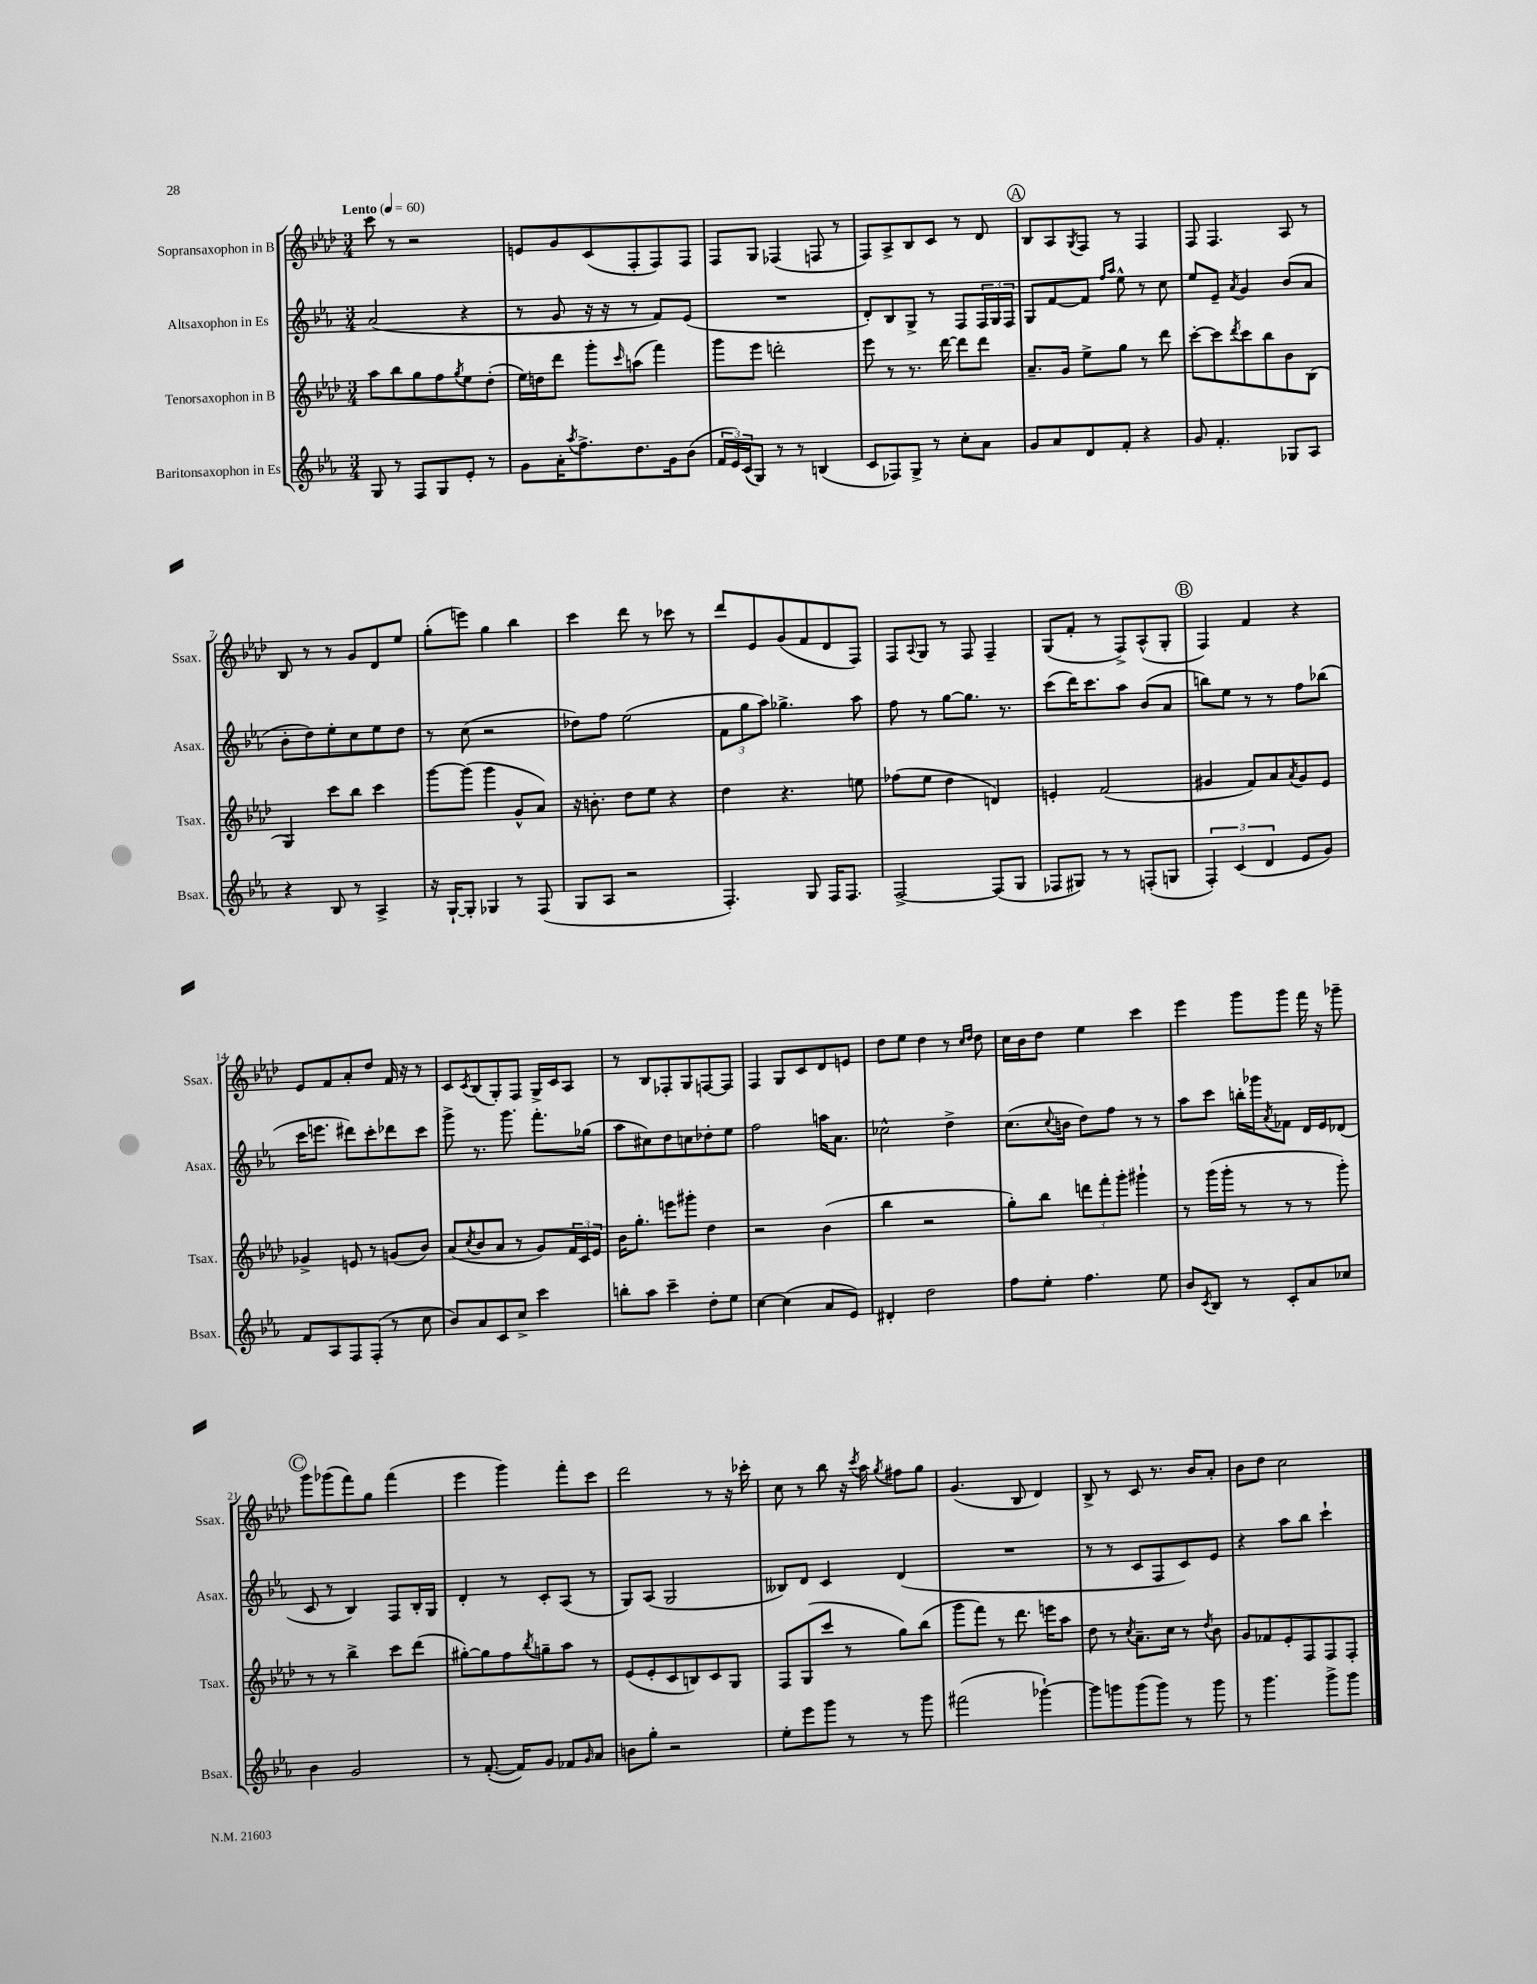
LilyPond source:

<<
\new StaffGroup <<
\new Staff = "s0" \with { instrumentName = "Sopransaxophon in B" shortInstrumentName = "Ssax." } {
    \clef treble \key aes \major \numericTimeSignature \time 3/4 \tempo "Lento" 4 = 60
    c'''8 r8 r2 |
    e'8 g'8 c'8( f8-. f8) f8 |
    f8 g8 fes4( f8 r8 |
    f8) aes8-> bes8 c'8 r8 des'8 |
    \mark \markup { \circle "A" } bes8 aes8 \acciaccatura { g8 } f8 r8 f4 |
    f8 f4. aes8 r8 |
    bes8 r8 r8 g'8 des'8 ees''8 |
    g''8-.( e'''8) g''4 bes''4 |
    c'''4 des'''8 r8 ces'''8 r8 |
    des'''8 ees'8 g'8( f'8 des'8 f8) |
    f8 \appoggiatura { aes8 } g8 r8 f8 f4-- |
    g8( f'8-. r8 f8->) aes8-^( g8-. |
    \mark \markup { \circle "B" } f4) f'4 r4 |
    ees'8 f'8 aes'8-. des''8 f'16 r16 r8 |
    c'8 \acciaccatura { c'8 } bes8( g8-.) f8 g16-> c'16 aes8 |
    r8 bes8 fes8-. g8 f8~ f8 |
    f4 g8 c'8 des'8 e'8 |
    des''8 ees''8 des''4 r8 \grace { c''16 des''16 } des''8 |
    c''16 bes'16 des''8 ees''4 c'''4 |
    ees'''4 g'''8 g'''8 f'''16 r16 ges'''8-- |
    \mark \markup { \circle "C" } g'''8 ges'''8( f'''8) g''8 f'''4( |
    ees'''4 g'''4) f'''8-. c'''8 |
    des'''2 r8 r16 ces'''16-. |
    c''8 r8 bes''8 r16 \acciaccatura { c'''8 } aes''16 \acciaccatura { g''8 } fis''8 g''8 |
    g'4.( bes8 des'4) |
    bes8-> r8 c'8 r8. bes'16 aes'8-. |
    bes'8 des''8 c''2 \bar "|." |
}
\new Staff = "s1" \with { instrumentName = "Altsaxophon in Es" shortInstrumentName = "Asax." } {
    \clef treble \key ees \major \numericTimeSignature \time 3/4
    aes'2( r4 |
    r8 g'8 r16 r16 r8 f'8) ees'8( |
    R2. |
    d'8-.) bes8 g8-> r8 f8 \tuplet 3/2 { f16 g16 f16 } |
    \mark \markup { \circle "A" } g8 f'8~ f'8 \grace { f''16 aes''16 } ees''8-^ r8 c''8 |
    ees''8 ees'8-- \acciaccatura { aes'8 } g'4 bes'8( aes'8 |
    bes'8-. d''8) ees''8-. c''8 ees''8 d''8 |
    r8 c''8( r2 |
    des''8) f''8 ees''2( |
    \tuplet 3/2 { f'8 g''8 aes''8) } ges''4.-> aes''8 |
    f''8 r8 g''8~ g''8. r8. |
    c'''8( d'''16) c'''8. aes''8 bes'8( aes'8 |
    \mark \markup { \circle "B" } b''8) ees''8 r8 r8 f''8 bes''8( |
    c'''16 e'''8. dis'''8) c'''8-. des'''8 c'''8 |
    g'''8-> r8. g'''8. f'''8.-. ges''16( |
    aes''8 cis''8) d''8 c''8 des''8-. ees''8 |
    f''2 a''16 aes'8. |
    ces''2-^ d''4-> |
    c''8.( \appoggiatura { c''8 } b'16 d''8) f''8 r8 r8 |
    aes''8 c'''8 b''16-. ges'''16 \acciaccatura { aes'8 } fes'8 d'16 ees'16 des'8( |
    \mark \markup { \circle "C" } c'8 r8 bes4) f8 bes16-. g16 |
    d'4-. r8 c'8-. aes8( r8 |
    g8) aes8( g2 |
    beses8) d'8 c'4 d'4( |
    R2. |
    r8 r8 c'8 f8 c'8) ees'8 |
    r4 aes''8 bes''8 c'''4-! \bar "|." |
}
\new Staff = "s2" \with { instrumentName = "Tenorsaxophon in B" shortInstrumentName = "Tsax." } {
    \clef treble \key aes \major \numericTimeSignature \time 3/4
    aes''8 bes''8 g''8 f''8 \acciaccatura { g''8 } ees''8 des''8-.( |
    ees''16) d''16 des'''8 g'''8-. \grace { c'''16 } a''8( f'''4) |
    g'''8 ees'''8 d'''2-. |
    ees'''8 r8 r8. des'''16~ des'''8 des'''8 |
    \mark \markup { \circle "A" } aes'8.-- g'16 ees''8-> g''8 r8 des'''8 |
    c'''8~-. c'''8 \acciaccatura { des'''8 } c'''8 bes''8 bes'8 bes8( |
    g4) c'''8 bes''8 c'''4 |
    g'''8~ g'''8( g'''4 g'8-^ aes'8) |
    r16 b'8.-. des''8 ees''8 r4 |
    des''4 r4. e''8 |
    fes''8( ees''8 des''4 d'4) |
    e'4-. f'2( |
    \mark \markup { \circle "B" } gis'4 f'8) aes'8 \acciaccatura { aes'8 } gis'8 ees'8 |
    ges'4-> e'8 r8 g'8( bes'8) |
    aes'8( \acciaccatura { c''8 } bes'8 aes'8 r8 g'8) \tuplet 3/2 { f'16 c'16 ees'16 } |
    bes'16 g''8.-. e'''8 gis'''8-. des''4 |
    r2 bes'4( |
    bes''4 r2 |
    g''8-.) bes''8 \tuplet 3/2 { d'''8 f'''8-. g'''8-. } gis'''4-! |
    r8 g'''16( g'''16-. r8 r8 r8 g'''8-.) |
    \mark \markup { \circle "C" } r8 r8 bes''4-> c'''8 des'''8( |
    gis''8~-.) gis''8 f''8 \acciaccatura { bes''8 } g''8-- aes''8 r8 |
    ees'8( ees'8-. c'8 b8) c'8 g8 |
    f8 g8( c'''8 r8 g''8) bes''8( |
    g'''8 f'''8) r8 des'''8. e'''16 aes''8 |
    des''8 r8 \acciaccatura { c''8 } aes'8.-- c''16 r8 \acciaccatura { des''8 } bes'8 |
    g'8 fes'8 ees'8-. f8 f8 f8-. \bar "|." |
}
\new Staff = "s3" \with { instrumentName = "Baritonsaxophon in Es" shortInstrumentName = "Bsax." } {
    \clef treble \key ees \major \numericTimeSignature \time 3/4
    g8 r8 f8 g8 ees'8-. r8 |
    g'8 aes'16-. \acciaccatura { aes''8 } f''8.-> d''8. g'16 bes'8( |
    \tuplet 3/2 { f'16 ees'16) c'16( } g8) r8 r8 b4( |
    c'8 fes8) g8-> r8 c''8-. aes'8 |
    \mark \markup { \circle "A" } g'8 aes'8 d'8 f'8-. r4 |
    g'8 f'4.-. ges8 aes8 |
    r4 bes8 r8 aes4-> |
    r16 g16~-! g8-. ges4 r8 f8( |
    g8 aes8 r2 |
    f4.-.) g8 f16 f8. |
    f2~-> f8( g8 |
    fes8 gis8) r8 r8 f8-.( g8 |
    \mark \markup { \circle "B" } \tuplet 3/2 { f4-.) c'4( d'4 } ees'8 g'8) |
    f'8 aes8 f8 f8-.( r8 c''8 |
    bes'8) aes'8 c'8 c''8-> c'''4 |
    b''8-. aes''8 c'''4-- d''8-. ees''8 |
    c''4~ c''4( aes'8 ees'8) |
    dis'4-. d''2 |
    f''8 ees''8-. f''4. ees''8 |
    bes'8 \acciaccatura { c'8 } bes8 r8 c'8-. aes'8 ces''8 |
    \mark \markup { \circle "C" } bes'4 g'2 |
    r8 f'8.~-.( f'16) g'8 fes'8 \grace { g'16 } aes'8 |
    b'8 g''8-. r2 |
    ees''8-. ees'''8 g'''8 r8 r8 g'''8 |
    fis'''2( ges'''4~-!) |
    ges'''8 g'''8 g'''8( g'''8) r8 g'''8 |
    r8 g'''4. g'''8-> g'''8 \bar "|." |
}
>>
>>
